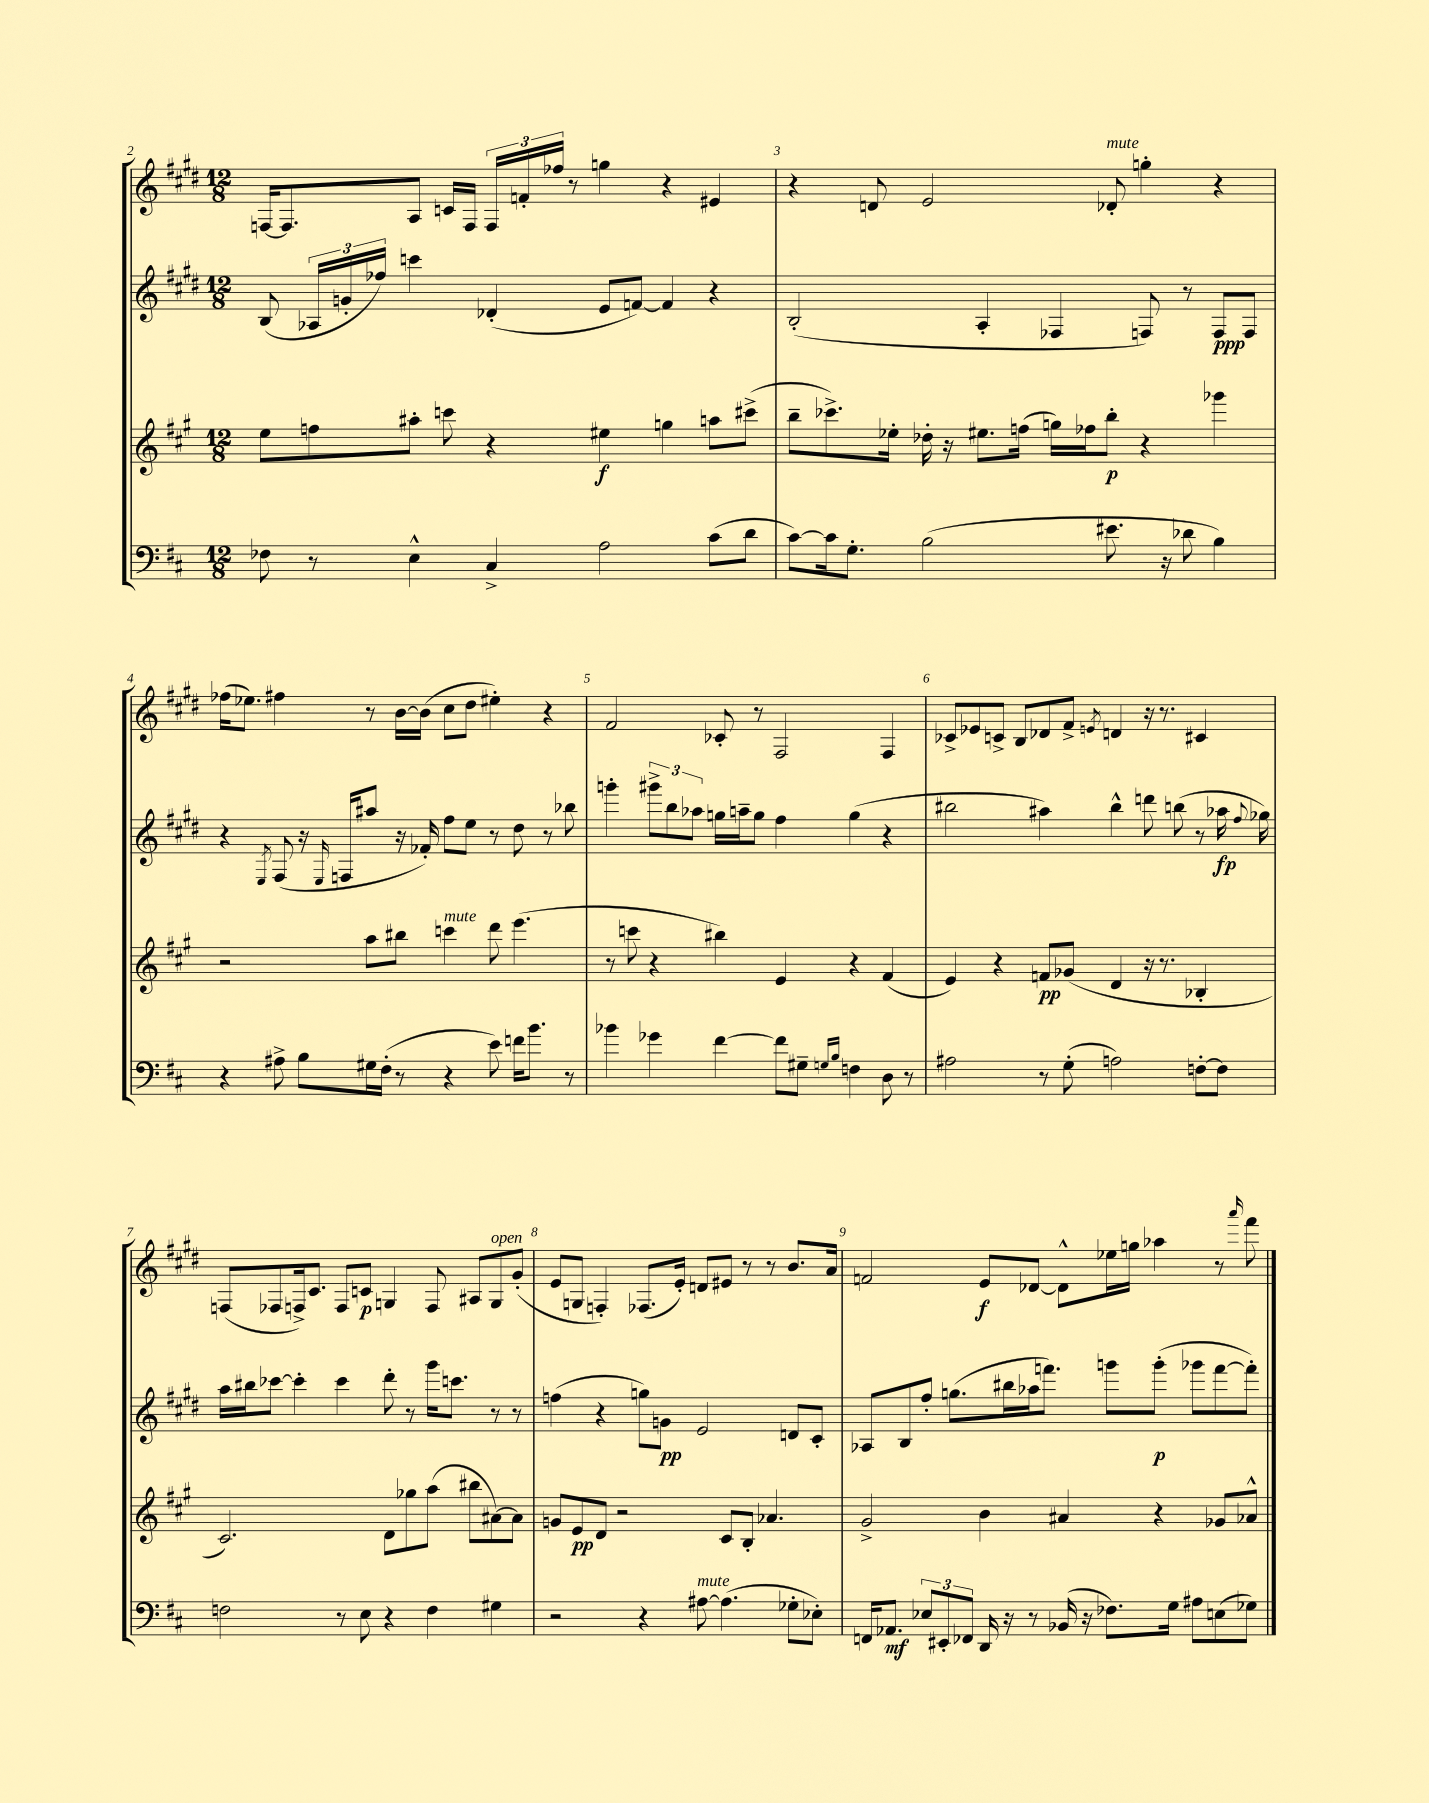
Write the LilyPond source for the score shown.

<<
\new StaffGroup <<
\new Staff = "s0" {
    \clef treble \key e \major \numericTimeSignature \time 12/8
    \autoBeamOff f16[~ f8. a8] c'16[ f16] \tuplet 3/2 { f16[ f'16-. fes''16] } r8 g''4 r4 eis'4 |
    r4 d'8 e'2 des'8-.^\markup { \italic "mute" } g''4-. r4 |
    fes''16[( ees''8.]) fis''4 r8 b'16[~ b'16]( cis''8[ dis''8] eis''4-.) r4 |
    fis'2 ces'8-. r8 fis2 fis4 |
    ces'8[-> ees'8 c'8]-> b8[ des'8 fis'8]-> \acciaccatura { e'8 } d'4 r16 r8. cis'4 |
    f8[( fes8 f16->) cis'8.] f8[ c'8]\p g4 f8 ais8[ g8^\markup { \italic "open" } gis'8]-.( |
    e'8[ g8] f4-.) fes8.[( e'16]-.) d'8[ eis'8] r8 r8 b'8.[ a'16] |
    f'2 e'8[\f des'8]~ des'8[-^ ees''16 g''16] aes''4 r8 \grace { a'''16 } fis'''8 \bar "|." |
}
\new Staff = "s1" {
    \clef treble \key e \major \numericTimeSignature \time 12/8
    \autoBeamOff b8( \tuplet 3/2 { aes16[ g'16-. fes''16]) } c'''4 des'4-.( e'8[ f'8]~) f'4 r4 |
    b2-.( a4-. fes4 f8) r8 f8[\ppp f8] |
    r4 \acciaccatura { e8 } fis8( r16 \grace { e16 } f16[ ais''8] r16 fes'16-.) fis''8[ e''8] r8 dis''8 r8 bes''8 |
    g'''4-. \tuplet 3/2 { gis'''8[-> b''8 aes''8] } g''16[ a''16-- g''8] fis''4 g''4( r4 |
    bis''2 ais''4) bis''4-^ d'''8 b''8( r8 aes''16\fp \appoggiatura { fis''8 } ges''16) |
    a''16[ bis''16 ces'''8]~ ces'''4-. ces'''4 dis'''8-. r8 gis'''16[ c'''8.] r8 r8 |
    f''4( r4 g''8[) g'8]\pp e'2 d'8[ cis'8]-. |
    aes8[ b8 fis''8]-. g''8.[( bis''16 aes''16 f'''8.]) g'''8[ g'''8]-.\p( ges'''8[ f'''8~ f'''8]-.) \bar "|." |
}
\new Staff = "s2" {
    \clef treble \key a \major \numericTimeSignature \time 12/8
    \autoBeamOff e''8[ f''8 ais''8]-. c'''8 r4 eis''4\f g''4 a''8[ cis'''8]->( |
    b''8[-- ces'''8.->) ees''16]-. des''16-. r16 eis''8.[ f''16]( g''16[) fes''16 b''8]-.\p r4 ges'''4 |
    r2 a''8[ bis''8] c'''4^\markup { \italic "mute" } d'''8 e'''4.( |
    r8 c'''8 r4 bis''4) e'4 r4 fis'4( |
    e'4) r4 f'8[\pp ges'8]( d'4 r16 r8. bes4-. |
    cis'2.) d'8[ ges''8 a''8]( bis''8[ ais'8~) ais'8] |
    g'8[ e'8\pp d'8] r2 cis'8[ b8]-. aes'4. |
    gis'2-> b'4 ais'4 r4 ges'8[ aes'8]-^ \bar "|." |
}
\new Staff = "s3" {
    \clef bass \key d \major \numericTimeSignature \time 12/8
    \autoBeamOff fes8 r8 e4-^ cis4-> a2 cis'8[( d'8] |
    cis'8[~) cis'16 g8.]-. b2( eis'8. r16 des'8 b4) |
    r4 ais8-> b8[ gis16 fis16]-.( r8 r4 e'8) f'16[ b'8.] r8 |
    bes'4 ges'4 fis'4~ fis'8[ gis8]-- \grace { g16[ b16] } f4 d8 r8 |
    ais2 r8 g8-.( a2) f8[~-. f8] |
    f2 r8 e8 r4 f4 gis4 |
    r2 r4 ais8~^\markup { \italic "mute" } ais4.( ges8[-. ees8]-.) |
    f,16[ aes,8.]\mf \tuplet 3/2 { ees8[ eis,8-. fes,8] } d,16 r16 r8 bes,16( r16 fes8.[) g16] ais8[ e8( ges8]) \bar "|." |
}
>>
>>
\layout { \context { \Score currentBarNumber = #2 \override BarNumber.break-visibility = ##(#f #t #t) barNumberVisibility = #all-bar-numbers-visible } }
